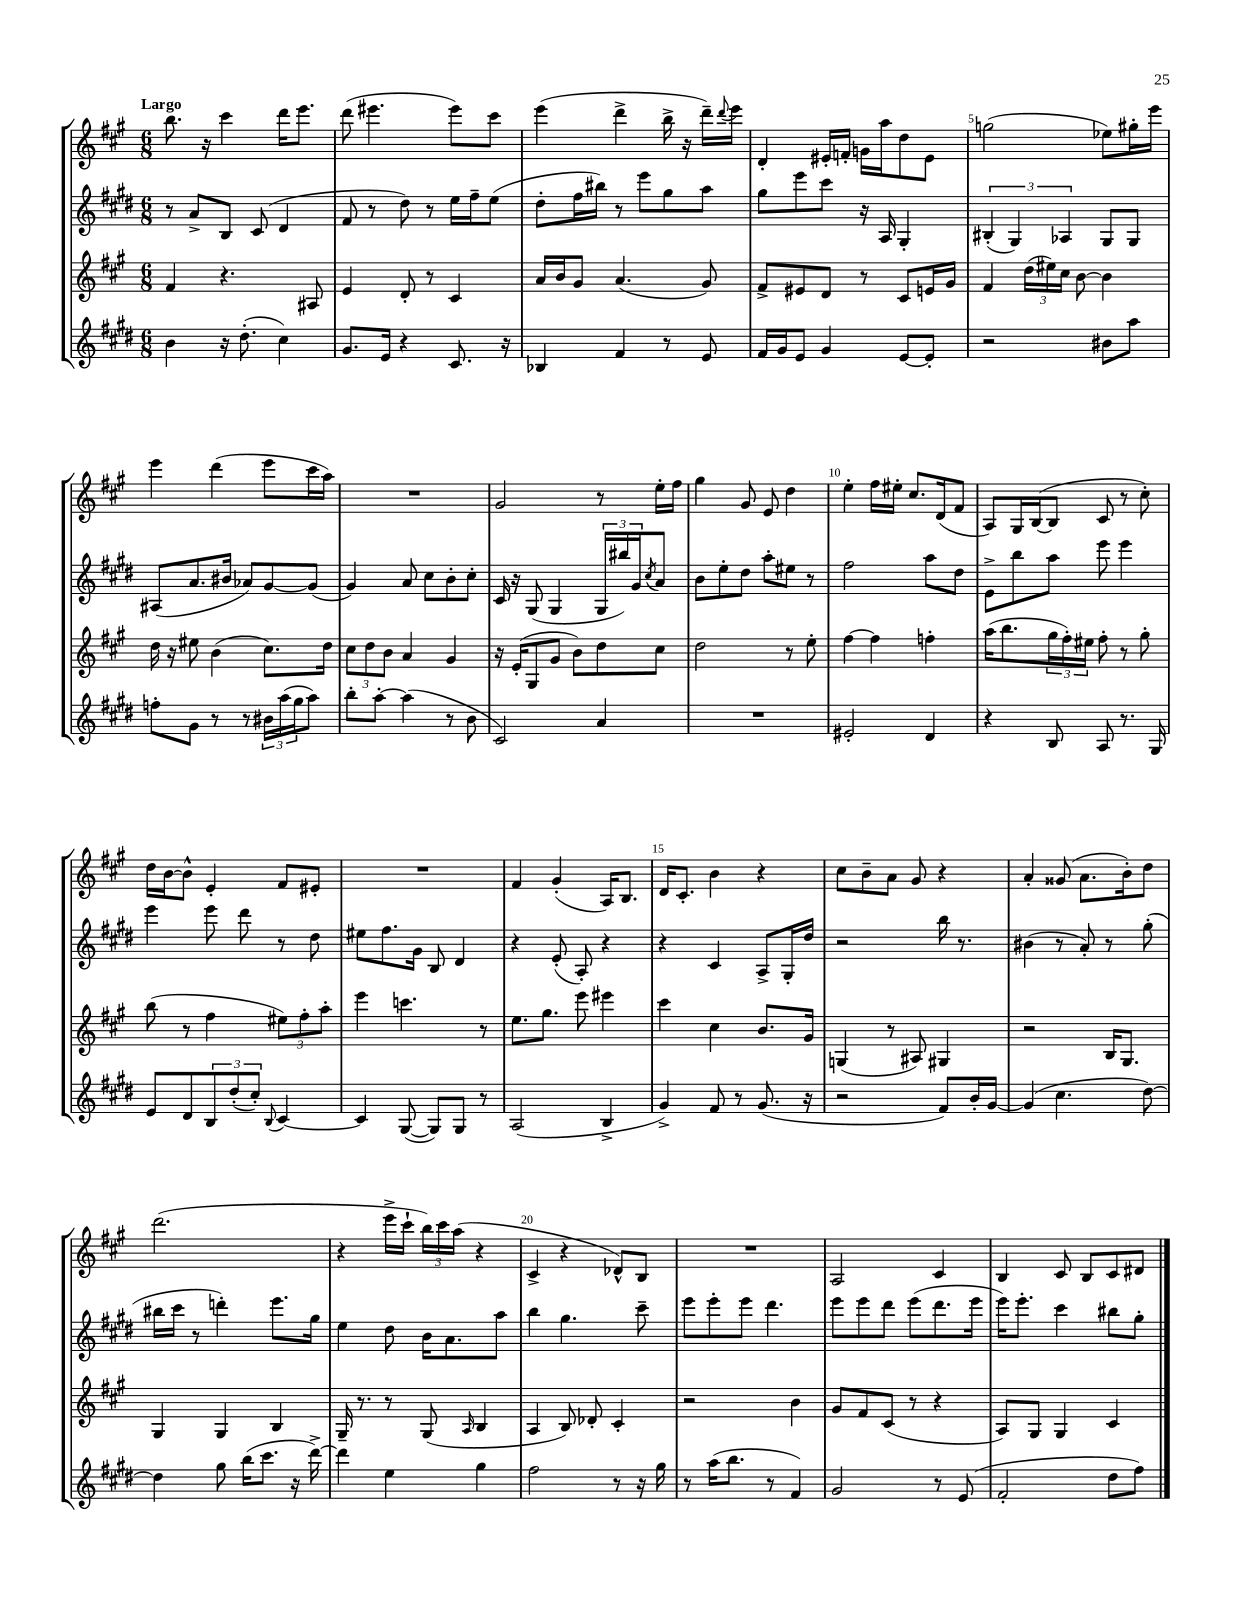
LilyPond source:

<<
\new StaffGroup <<
\new Staff = "s0" {
    \clef treble \key a \major \numericTimeSignature \time 6/8 \tempo "Largo"
    b''8. r16 cis'''4 d'''16 e'''8. |
    d'''8( eis'''4. eis'''8) cis'''8 |
    e'''4( d'''4-> b''16-> r16 d'''16--) \appoggiatura { d'''8 } e'''16 |
    d'4-. eis'16-. f'16-. g'16 a''16 d''8 eis'8 |
    g''2( ees''8) gis''16-. e'''16 |
    e'''4 d'''4( e'''8 cis'''16 a''16) |
    R2. |
    gis'2 r8 e''16-. fis''16 |
    gis''4 gis'8 e'8 d''4 |
    e''4-. fis''16 eis''16-. cis''8. d'16( fis'8 |
    a8) gis16 b16~( b8 cis'8 r8 cis''8-.) |
    d''16 b'16~ b'8-^ e'4-. fis'8 eis'8-. |
    R2. |
    fis'4 gis'4-.( a16) b8. |
    d'16 cis'8.-. b'4 r4 |
    cis''8 b'8-- a'8 gis'8 r4 |
    a'4-. gisis'8( a'8. b'16-.) d''8 |
    d'''2.( |
    r4 e'''16-> cis'''16-! \tuplet 3/2 { b''16) cis'''16 a''16( } r4 |
    cis'4-> r4 des'8-^) b8 |
    R2. |
    a2 cis'4 |
    b4 cis'8 b8 cis'8 dis'8 \bar "|." |
}
\new Staff = "s1" {
    \clef treble \key e \major \numericTimeSignature \time 6/8
    r8 a'8-> b8 cis'8( dis'4 |
    fis'8 r8 dis''8) r8 e''16 fis''16-- e''8( |
    dis''8-. fis''16 bis''16) r8 e'''8 gis''8 a''8 |
    gis''8 e'''8 cis'''8 r16 a16 gis4-. |
    \tuplet 3/2 { bis4-.( gis4) aes4 } gis8 gis8 |
    ais8( a'8. bis'16 aes'8) gis'8~ gis'8( |
    gis'4) a'8 cis''8 b'8-. cis''8-. |
    cis'16 r16 gis8( gis4 \tuplet 3/2 { gis16 bis''16) gis'16 } \acciaccatura { cis''8 } a'8 |
    b'8 e''8-. dis''8 a''8-. eis''8 r8 |
    fis''2 a''8 dis''8 |
    e'8-> b''8 a''8 e'''8 e'''4 |
    e'''4 e'''8 dis'''8 r8 dis''8 |
    eis''8 fis''8. gis'16 b8 dis'4 |
    r4 e'8-.( a8-.) r4 |
    r4 cis'4 a8-> gis16-. dis''16 |
    r2 b''16 r8. |
    bis'4( r8 a'8-.) r8 gis''8-.( |
    bis''16 cis'''16 r8 d'''4-.) e'''8. gis''16 |
    e''4 dis''8 b'16 a'8. a''8 |
    b''4 gis''4. cis'''8-- |
    e'''8 e'''8-. e'''8 dis'''4. |
    e'''8 e'''8 dis'''8 e'''8( dis'''8. e'''16 |
    e'''16) e'''8.-. cis'''4 bis''8 gis''8-. \bar "|." |
}
\new Staff = "s2" {
    \clef treble \key a \major \numericTimeSignature \time 6/8
    fis'4 r4. ais8 |
    e'4 d'8-. r8 cis'4 |
    a'16 b'16 gis'8 a'4.( gis'8) |
    fis'8-> eis'8 d'8 r8 cis'8 e'16 gis'16 |
    fis'4 \tuplet 3/2 { d''16( eis''16) cis''16 } b'8~ b'4 |
    d''16 r16 eis''8 b'4( cis''8.) d''16 |
    \tuplet 3/2 { cis''8 d''8 b'8 } a'4 gis'4 |
    r16 e'16-.( gis8 gis'8 b'8) d''8 cis''8 |
    d''2 r8 e''8-. |
    fis''4~ fis''4 f''4-. |
    a''16( b''8. \tuplet 3/2 { gis''16 fis''16-.) eis''16 } fis''8-. r8 gis''8-. |
    b''8( r8 fis''4 \tuplet 3/2 { eis''8) fis''8-. a''8-. } |
    e'''4 c'''4. r8 |
    e''8. gis''8. e'''8 eis'''4 |
    cis'''4 cis''4 b'8. gis'16 |
    g4( r8 ais8) gis4 |
    r2 b16 gis8. |
    gis4 gis4 b4 |
    gis16-- r8. r8 gis8( \grace { a16 } b4 |
    a4 b8) des'8-. cis'4-. |
    r2 b'4 |
    gis'8 fis'8 cis'8( r8 r4 |
    a8) gis8 gis4 cis'4 \bar "|." |
}
\new Staff = "s3" {
    \clef treble \key e \major \numericTimeSignature \time 6/8
    b'4 r16 dis''8.-.( cis''4) |
    gis'8. e'16 r4 cis'8. r16 |
    bes4 fis'4 r8 e'8 |
    fis'16 gis'16 e'8 gis'4 e'8~ e'8-. |
    r2 bis'8 a''8 |
    f''8-. gis'8 r8 r8 \tuplet 3/2 { bis'16 a''16( gis''16 } a''8) |
    b''8-. a''8~-. a''4( r8 b'8 |
    cis'2) a'4 |
    R2. |
    eis'2-. dis'4 |
    r4 b8 a8 r8. gis16 |
    e'8 dis'8 \tuplet 3/2 { b8 dis''8-.( cis''8-.) } \appoggiatura { b8 } cis'4~ |
    cis'4 gis8~( gis8) gis8 r8 |
    a2( b4-> |
    gis'4->) fis'8 r8 gis'8.( r16 |
    r2 fis'8) b'16-. gis'16~ |
    gis'4( cis''4. dis''8~) |
    dis''4 gis''8 b''16( cis'''8. r16 dis'''16~->) |
    dis'''4 e''4 gis''4 |
    fis''2 r8 r16 gis''16 |
    r8 a''16( b''8. r8 fis'4) |
    gis'2 r8 e'8( |
    fis'2-. dis''8 fis''8) \bar "|." |
}
>>
>>
\layout { \context { \Score \override BarNumber.break-visibility = ##(#f #t #t) barNumberVisibility = #(every-nth-bar-number-visible 5) } }
